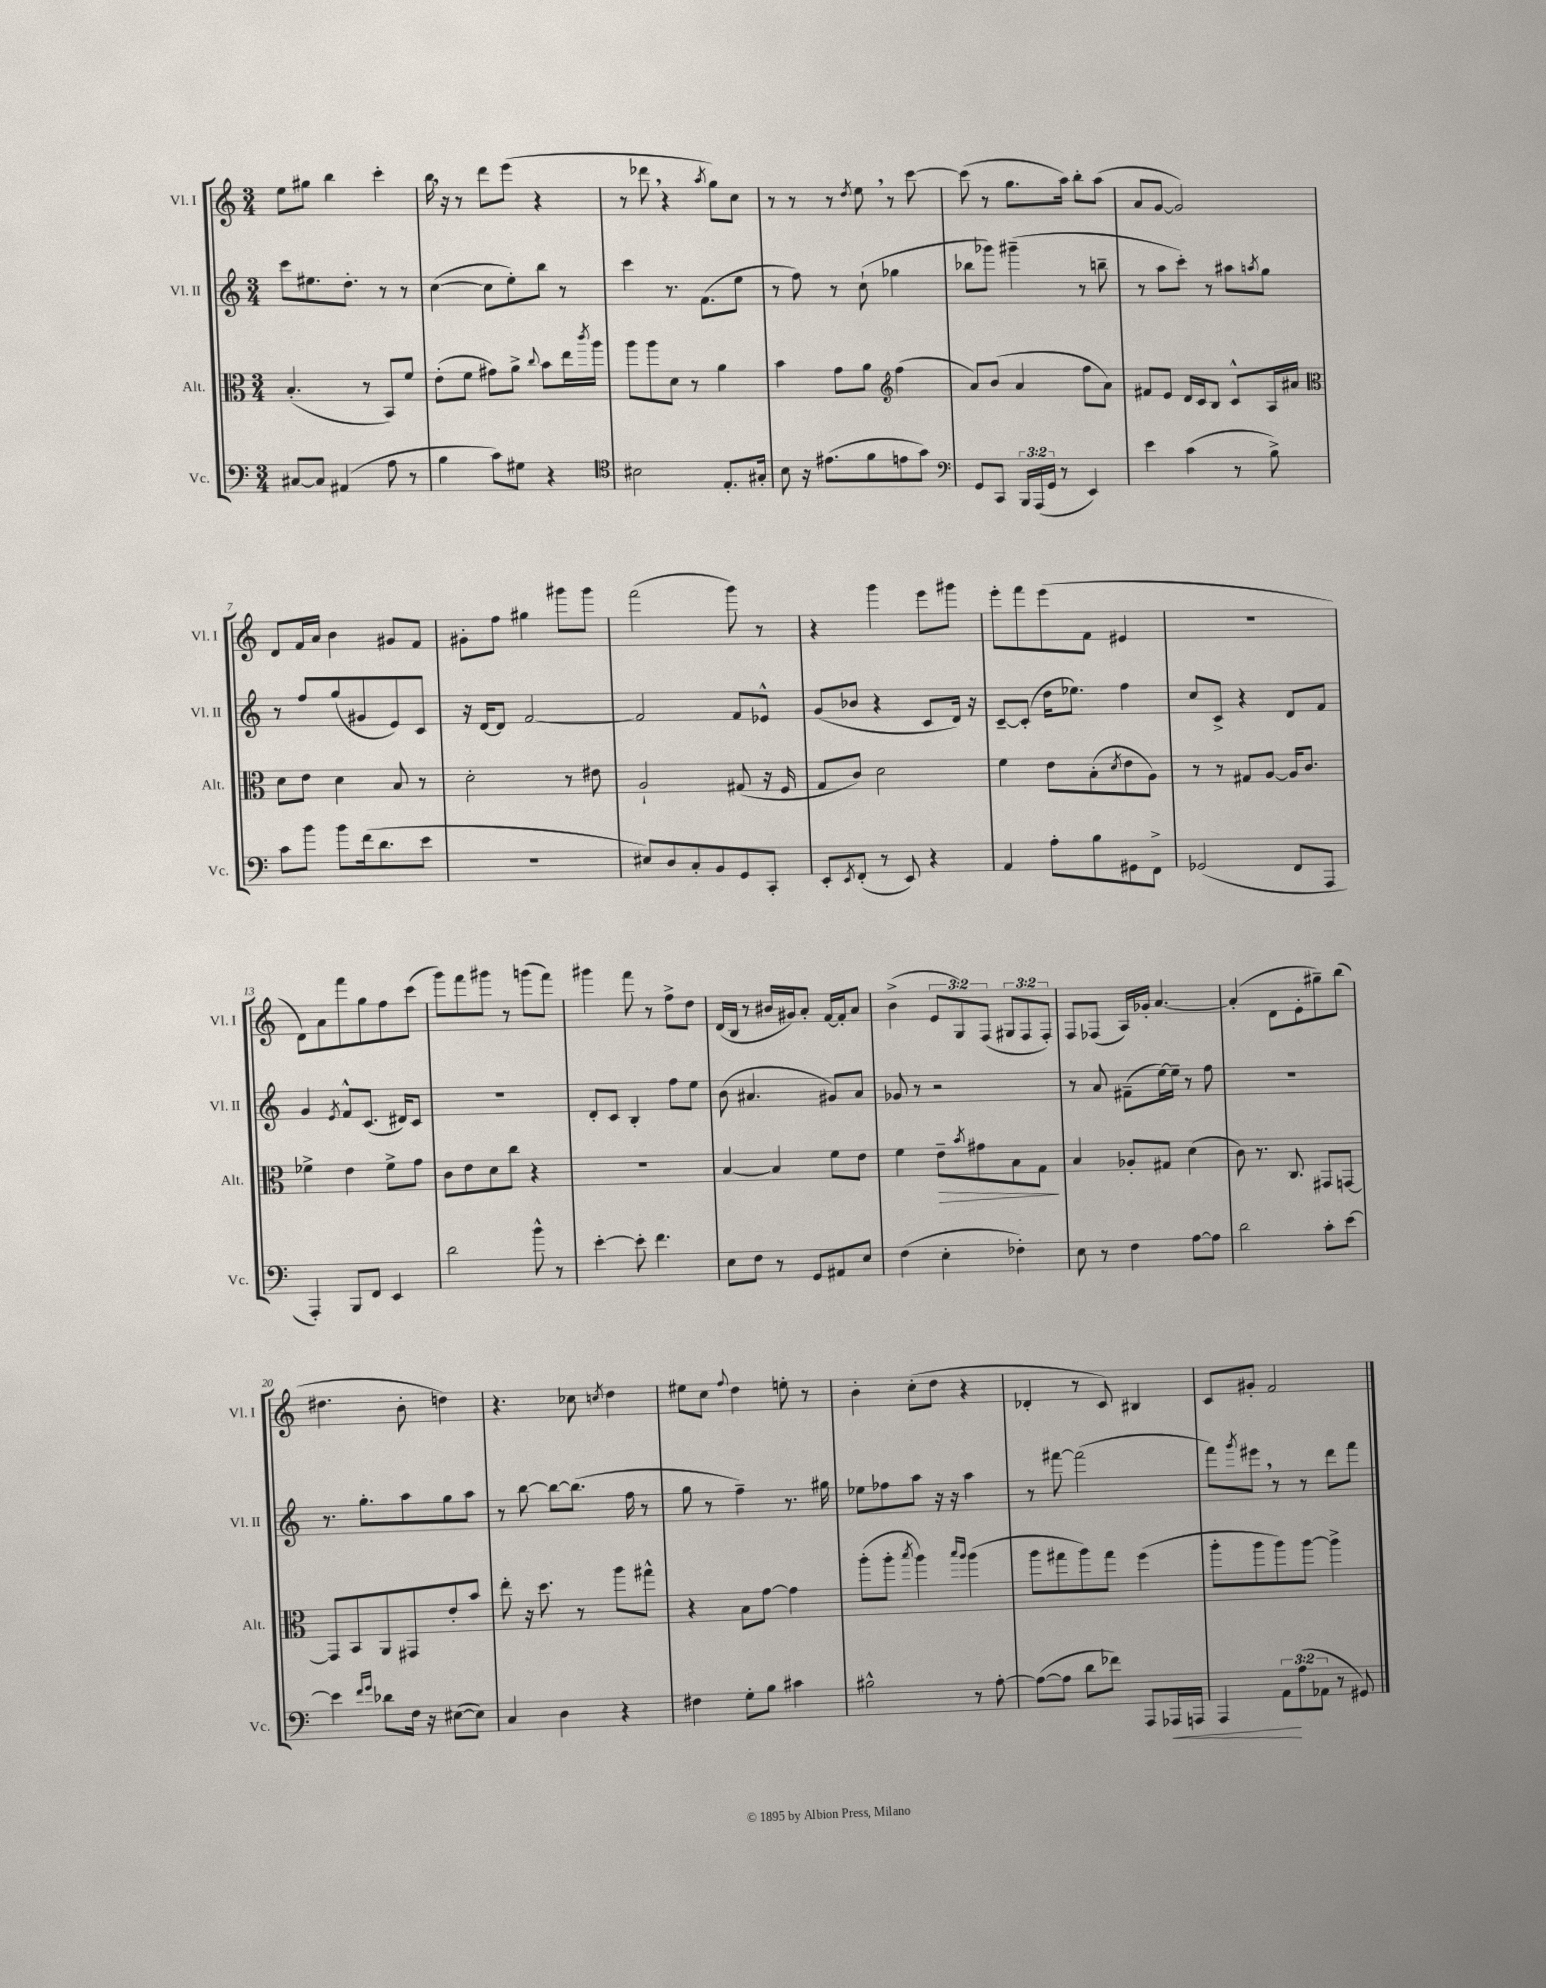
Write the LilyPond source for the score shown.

<<
\new StaffGroup <<
\new Staff = "s0" \with { instrumentName = "Vl. I" shortInstrumentName = "Vl. I" } {
    \clef treble \key c \major \numericTimeSignature \time 3/4 \override Staff.TupletNumber.text = #tuplet-number::calc-fraction-text
    e''8 gis''8 b''4 c'''4-. |
    b''16 \breathe r16 r8 d'''8 e'''8( r4 |
    r8 des'''8 \breathe r4 \acciaccatura { a''8 } g''8) c''8 |
    r8 r8 r8 \acciaccatura { d''8 } e''8 \breathe r8 c'''8~ |
    c'''8( r8 g''8. a''16) b''8-. a''8( |
    a'8 g'8~ g'2) |
    d'8 f'16 a'16 b'4 gis'8 f'8 |
    gis'8-. f''8 gis''4 gis'''8 gis'''8 |
    f'''2( g'''8) r8 |
    r4 g'''4 e'''8 gis'''8 |
    e'''8-. f'''8 e'''8( f'8 eis'4 |
    R2. |
    d'8) a'8 f'''8 g''8 f''8 c'''8( |
    g'''8) f'''8 gis'''8 r8 g'''8( f'''8) |
    gis'''4 f'''8 r8 f''8-> d''8 |
    d'16( b16 r8 bis'16 gis'16) a'8-. f'16~ f'16-. a'8 |
    b'4->( \tuplet 3/2 { e'8 g8) f8( } \tuplet 3/2 { gis8 f8 f8-.) } |
    f8 fes8( a16) ges'16-. a'4.~ |
    a'4-.( d'8 e'8-. gis''8--) b''8( |
    dis''4. b'8-. d''4) |
    r4. ces''8 \acciaccatura { c''8 } d''4 |
    eis''8 c''8 \appoggiatura { f''8 } d''4 e''8-. r8 |
    b'4-. c''8-.( d''8 r4 |
    des'4-. r8 c'8) bis4 |
    c'8 gis'8-. f'2 \bar "|." |
}
\new Staff = "s1" \with { instrumentName = "Vl. II" shortInstrumentName = "Vl. II" } {
    \clef treble \key c \major \numericTimeSignature \time 3/4
    c'''8 eis''8. d''8.-. r8 r8 |
    c''4~( c''8 e''8-.) b''8 r8 |
    c'''4 r8. f'8.( e''8 |
    r8 f''8) r8 c''8-!( ges''4 |
    bes''8 ges'''8) gis'''4--( r8 b''8-- |
    r8 a''8 c'''8-.) r8 ais''8 \acciaccatura { a''8 } g''8 |
    r8 f''8 g''8( gis'8 e'8) c'8 |
    r16 d'16~ d'8 f'2~ |
    f'2 f'8 ees'8-^ |
    g'8( bes'8 r4 c'8 d'16) r16 |
    c'8~-- c'8-.( d''16 ees''8.) f''4 |
    c''8 c'8-> r4 d'8 f'8 |
    g'4 \acciaccatura { e'8 } f'8-^ c'8.( dis'16) c'8 |
    r2. |
    d'8-. c'8 b4-. f''8 e''8 |
    b'8( ais'4. gis'8) ais'8 |
    ges'8 r8 r2 |
    r8 a'8 fis'8--( e''16~) e''16-- r8 f''8 |
    R2. |
    r8. g''8.-. a''8 g''8 a''8 |
    r8 b''8~ b''8~ b''8.( f''16 r8 |
    g''8 r8 f''4--) r8. gis''16 |
    ees''8 fes''8 a''8 r16 r16 a''4 |
    r8 fis'''8~ fis'''2( |
    f'''8) \acciaccatura { g'''8 } eis'''8 \breathe r8 r8 d'''8 f'''8 \bar "|." |
}
\new Staff = "s2" \with { instrumentName = "Alt." shortInstrumentName = "Alt." } {
    \clef alto \key c \major \numericTimeSignature \time 3/4
    b4.-.( r8 b,8) f'8 |
    e'8-.( f'8 gis'8) a'8-> \appoggiatura { c''8 } b'8 e''16 \acciaccatura { c'''8 } a''16 |
    a''8 a''8 d'8 r8 a'4 |
    b'4 g'8 a'8 \clef treble f''4( |
    a'8) b'8( a'4 f''8 a'8) |
    fis'8 e'8 d'16 c'16 b8 c'8-^ a16 ais'16 |
    \clef alto d'8 e'8 d'4 b8 r8 |
    d'2-. r8 eis'8 |
    a2-! gis8( r16 f16 |
    g8 c'8) d'2 |
    f'4 e'8 b8-.( \acciaccatura { d'8 } e'8 a8) |
    r8 r8 gis8 a8~ a16 c'8. |
    fes'4-> e'4 fes'8-> g'8 |
    c'8 e'8 d'8 c''8 r4 |
    R2. |
    b4~ b4 f'8 e'8 |
    f'4 e'8--\> \acciaccatura { b'8 } gis'8 b8 g8\! |
    b4 aes8-. gis8 d'4( |
    c'8) r8. c8. gis,8 g,8~ |
    g,8 b,8 a,8 gis,8 e'8-. b'8 |
    e''8-. r16 d''8. r8 a''8 gis''8-^ |
    r4 b8 g'8~ g'4 |
    a''8-.( a''8-. \acciaccatura { b''8 } a''4) \grace { b''16 a''16 } a''4( |
    a''8 gis''8 a''8) gis''8 f''4( |
    a''8-. a''8 a''8) a''8~ a''4-> \bar "|." |
}
\new Staff = "s3" \with { instrumentName = "Vc." shortInstrumentName = "Vc." } {
    \clef bass \key c \major \numericTimeSignature \time 3/4 \override Staff.TupletNumber.text = #tuplet-number::calc-fraction-text
    cis8~ cis8 ais,4( a8 r8 |
    b4 c'8) gis8 r4 |
    \clef tenor bis2 e8.-. gis16-. |
    b8 r16 eis'8.( f'8 e'8 g'8) |
    \clef bass g,8 c,8 \tuplet 3/2 { b,,16 a,,16( g,16 } r8 e,4) |
    e'4 c'4( r8 b8->) |
    c'8 b'8 b'8 f'16( d'8. e'8 |
    R2. |
    eis8) d8 c8-. b,8 g,8 c,8-. |
    e,8-. \acciaccatura { e,8 } f,8-.( r8 e,8) r4 |
    a,4 a8-. b8 gis,8 f,8-> |
    ges,2( f,8 a,,8 |
    a,,4-.) b,,8 f,8 e,4 |
    d'2 b'8-^ r8 |
    e'4~-. e'8-. f'4. |
    e8 f8 r8 g,8 ais,8 e8 |
    f4( e4-. fes4-.) |
    e8 r8 f4 a8~ a8 |
    d'2 c'8-. e'8~ |
    e'4 \grace { f'16 g'16 } des'8 f16 r16 eis8~( eis8) |
    c4 d4 r4 |
    fis4 g8-. b8 cis'4 |
    bis2-^ r8 a8~-. |
    a8~( a8 d'8 fes'8) a,,8 aes,,16\< a,,16 |
    a,,4 \tuplet 3/2 { a,8\! a8( aes,8 } r8 gis,8) \bar "|." |
}
>>
>>
